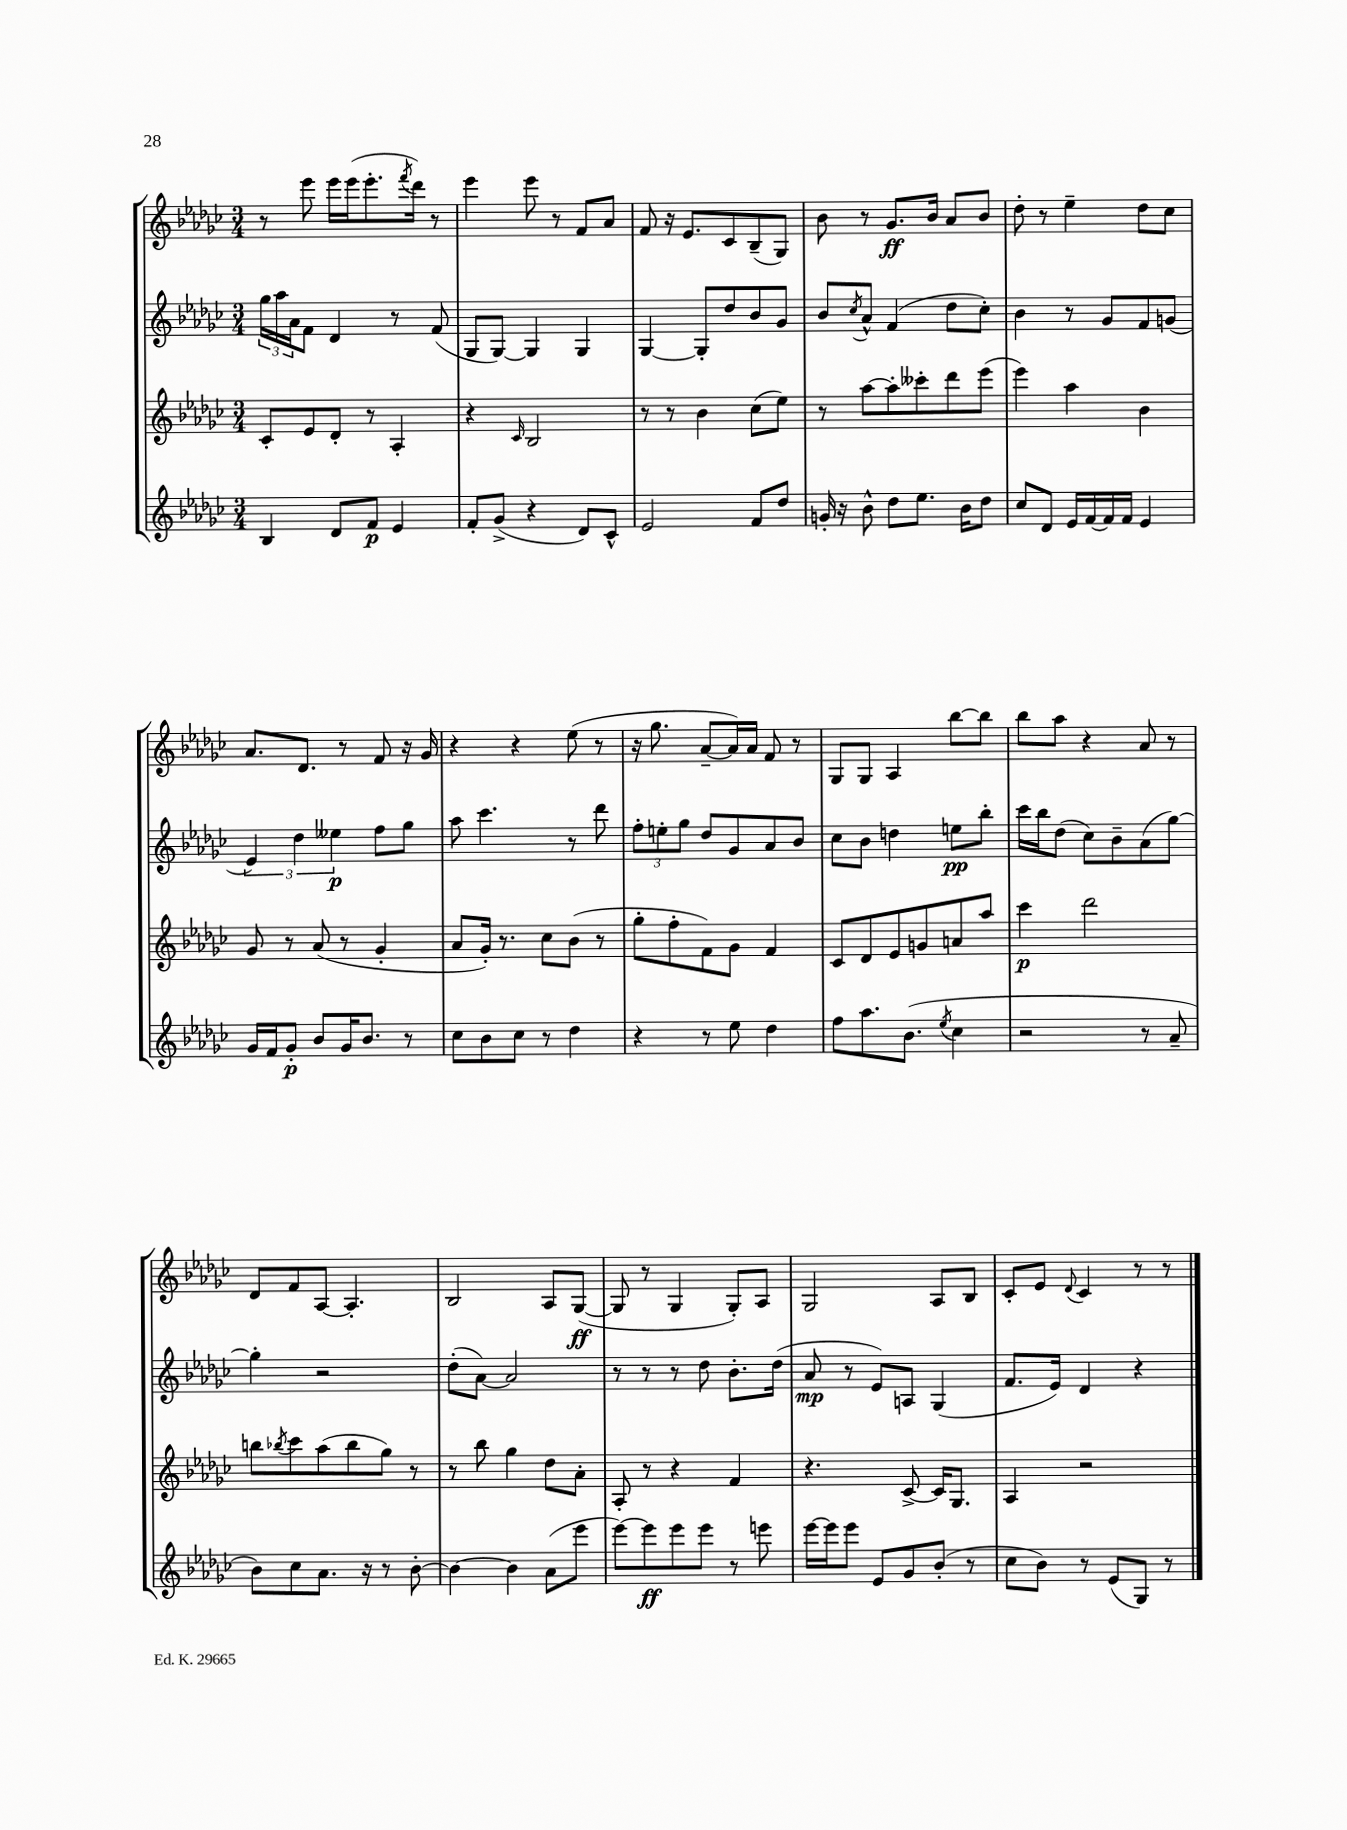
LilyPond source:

<<
\new StaffGroup <<
\new Staff = "s0" {
    \clef treble \key ges \major \numericTimeSignature \time 3/4
    r8 ees'''8 ees'''16 ees'''16( ees'''8.-. \acciaccatura { f'''8 } des'''16) r8 |
    ees'''4 ees'''8 r8 f'8 aes'8 |
    f'8 r16 ees'8. ces'8 bes8--( ges8) |
    bes'8 r8 ges'8.\ff bes'16 aes'8 bes'8 |
    des''8-. r8 ees''4-- des''8 ces''8 |
    aes'8. des'8. r8 f'8 r16 ges'16 |
    r4 r4 ees''8( r8 |
    r16 ges''8. aes'8~-- aes'16) aes'16 f'8 r8 |
    ges8 ges8 aes4 bes''8~ bes''8 |
    bes''8 aes''8 r4 aes'8 r8 |
    des'8 f'8 aes8~ aes4.-. |
    bes2 aes8 ges8~\ff( |
    ges8 r8 ges4 ges8-.) aes8 |
    ges2 aes8 bes8 |
    ces'8-. ees'8 \appoggiatura { des'8 } ces'4 r8 r8 \bar "|." |
}
\new Staff = "s1" {
    \clef treble \key ges \major \numericTimeSignature \time 3/4
    \tuplet 3/2 { ges''16 aes''16 aes'16 } f'8 des'4 r8 f'8( |
    ges8 ges8~) ges4 ges4 |
    ges4~ ges8-. des''8 bes'8 ges'8 |
    bes'8 \acciaccatura { ces''8 } aes'8-^ f'4( des''8 ces''8-.) |
    bes'4 r8 ges'8 f'8 g'8( |
    \tuplet 3/2 { ees'4) des''4 eeses''4\p } f''8 ges''8 |
    aes''8 ces'''4. r8 des'''8 |
    \tuplet 3/2 { f''8-. e''8-. ges''8 } des''8 ges'8 aes'8 bes'8 |
    ces''8 bes'8 d''4 e''8\pp bes''8-. |
    ces'''16 bes''16 des''8( ces''8) bes'8-- aes'8( ges''8~) |
    ges''4-. r2 |
    des''8-.( aes'8~) aes'2 |
    r8 r8 r8 des''8 bes'8.-. des''16( |
    aes'8\mp r8 ees'8) a8 ges4( |
    f'8. ees'16) des'4 r4 \bar "|." |
}
\new Staff = "s2" {
    \clef treble \key ges \major \numericTimeSignature \time 3/4
    ces'8-. ees'8 des'8-. r8 aes4-. |
    r4 \grace { ces'16 } bes2 |
    r8 r8 bes'4 ces''8( ees''8) |
    r8 aes''8~ aes''8-. ceses'''8-. des'''8 ees'''8( |
    ees'''4) aes''4 bes'4 |
    ges'8 r8 aes'8( r8 ges'4-. |
    aes'8 ges'16-.) r8. ces''8 bes'8( r8 |
    ges''8-. f''8-. f'8) ges'8 f'4 |
    ces'8 des'8 ees'8 g'8 a'8 aes''8 |
    ces'''4\p des'''2 |
    b''8 \acciaccatura { bes''8 } ces'''8 aes''8( bes''8 ges''8) r8 |
    r8 bes''8 ges''4 des''8 aes'8-. |
    aes8-. r8 r4 f'4 |
    r4. ces'8~-> ces'16 ges8. |
    aes4 r2 \bar "|." |
}
\new Staff = "s3" {
    \clef treble \key ges \major \numericTimeSignature \time 3/4
    bes4 des'8 f'8\p ees'4 |
    f'8-. ges'8->( r4 des'8) ces'8-^ |
    ees'2 f'8 des''8 |
    g'16-. r16 bes'8-^ des''8 ees''8. bes'16 des''8 |
    ces''8 des'8 ees'16 f'16~ f'16 f'16 ees'4 |
    ges'16 f'16 ges'8-.\p bes'8 ges'16 bes'8. r8 |
    ces''8 bes'8 ces''8 r8 des''4 |
    r4 r8 ees''8 des''4 |
    f''8 aes''8. bes'8.( \acciaccatura { ees''8 } ces''4 |
    r2 r8 aes'8-- |
    bes'8) ces''8 aes'8. r16 r8 bes'8~-. |
    bes'4~ bes'4 aes'8( ees'''8 |
    ees'''8~) ees'''8\ff ees'''8 ees'''8 r8 e'''8 |
    ees'''16~ ees'''16 ees'''8 ees'8 ges'8 bes'8-.( r8 |
    ces''8 bes'8) r8 ees'8( ges8) r8 \bar "|." |
}
>>
>>
\layout { \context { \Score \remove "Bar_number_engraver" } }
